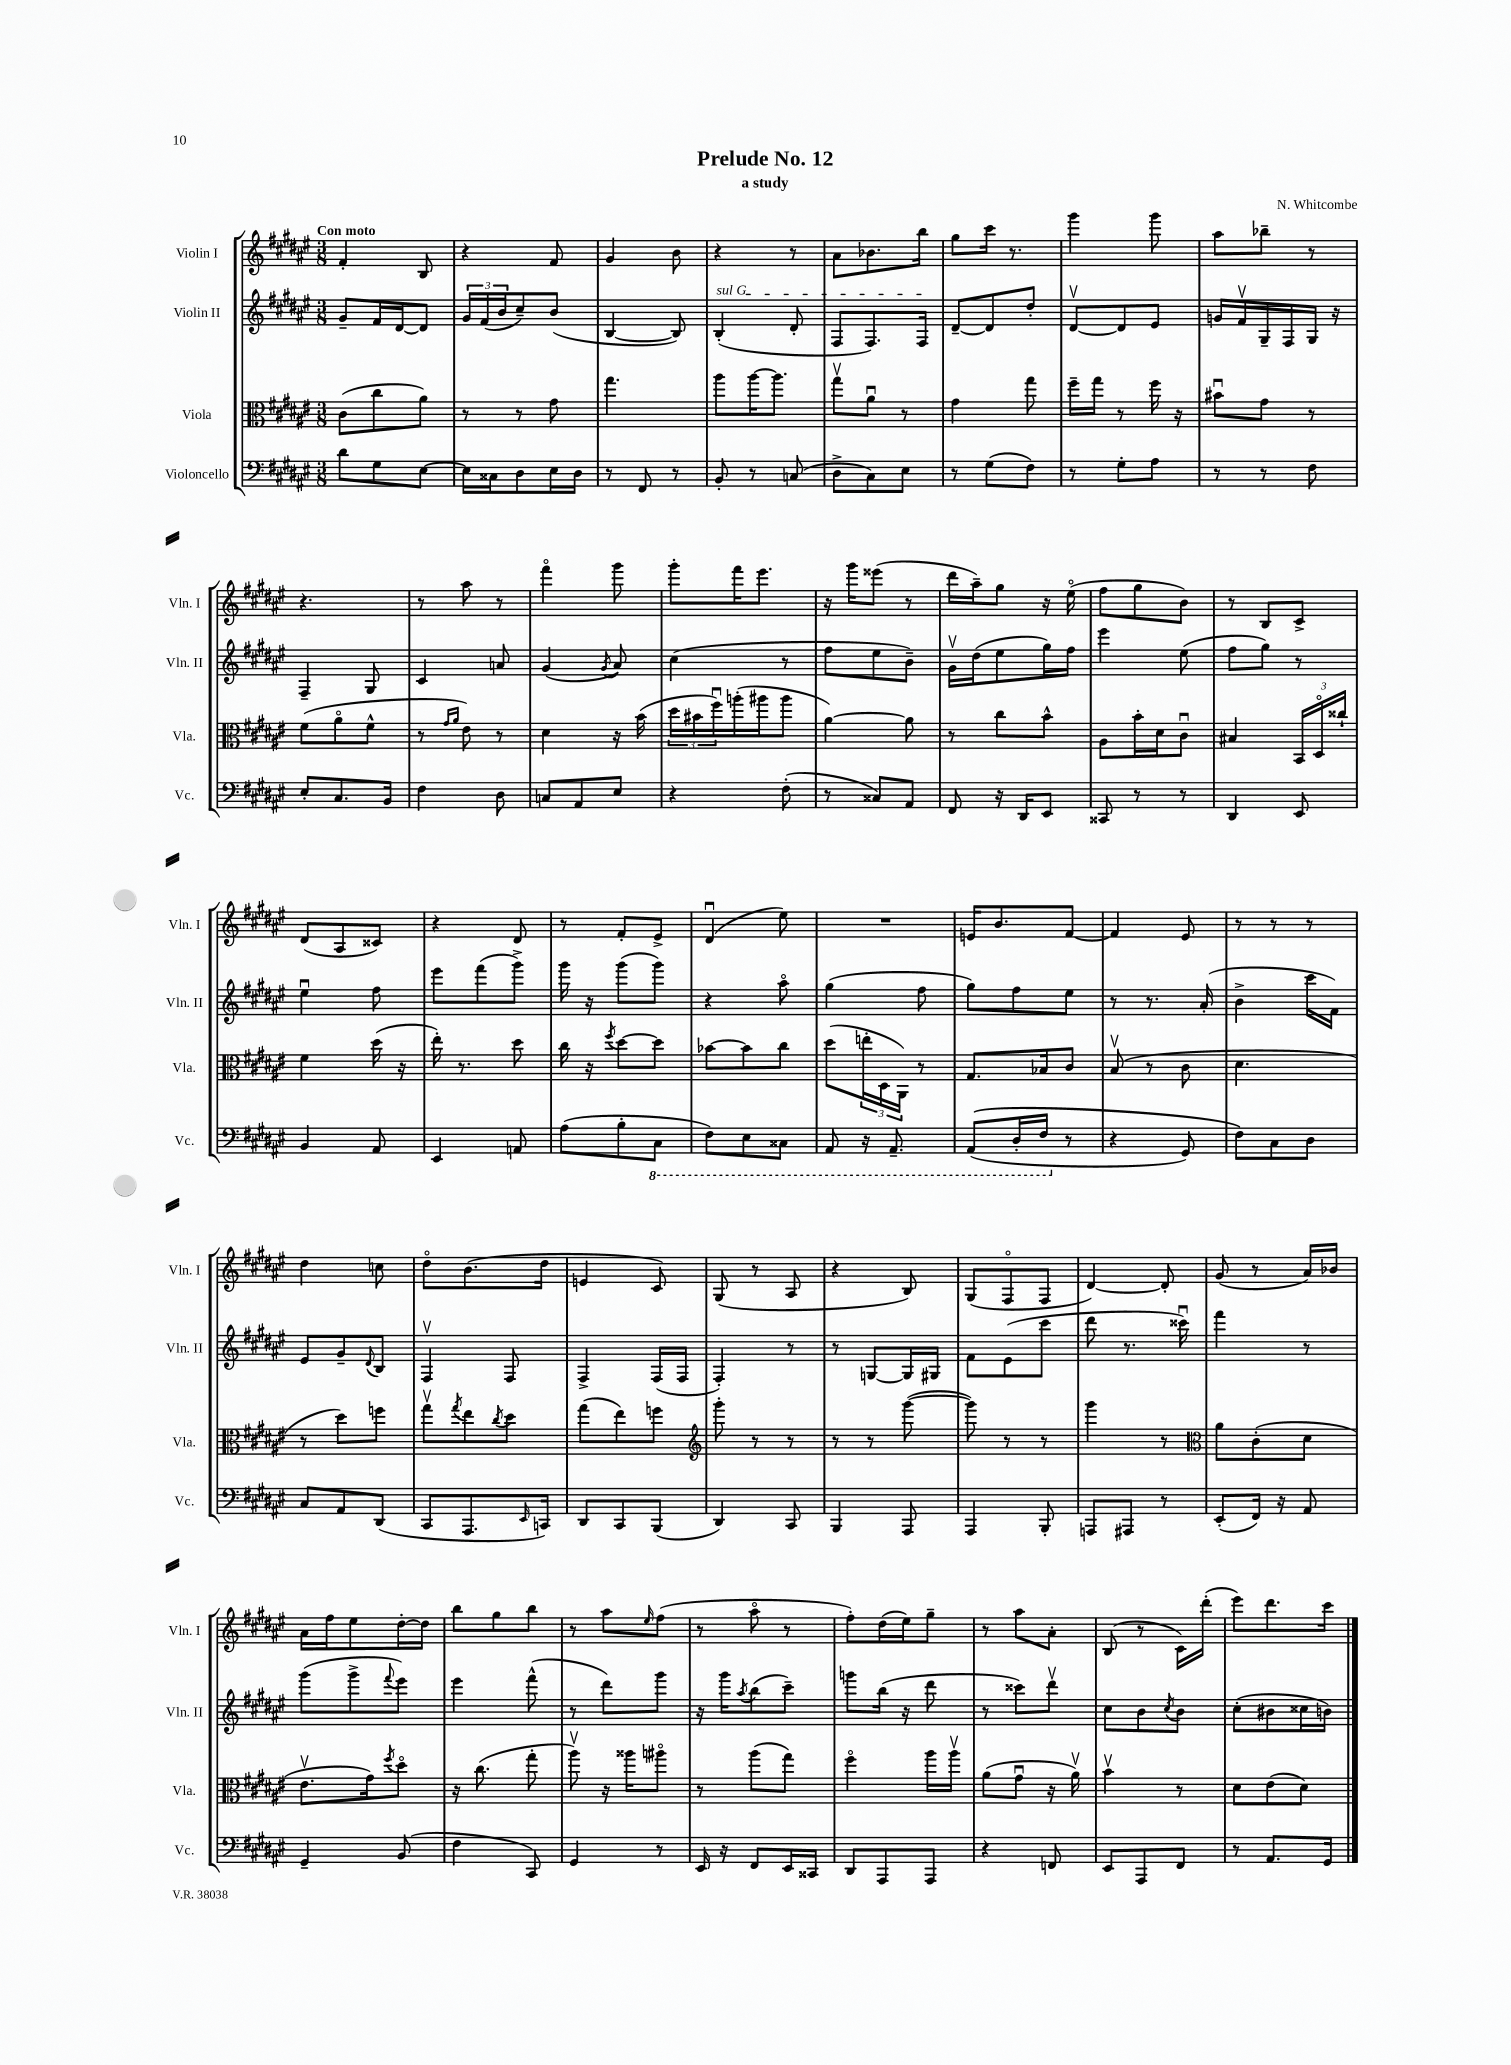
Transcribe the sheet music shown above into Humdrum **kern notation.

**kern	**kern	**kern	**kern
*part4	*part3	*part2	*part1
*staff4	*staff3	*staff2	*staff1
*I"Violoncello	*I"Viola	*I"Violin II	*I"Violin I
*I'Vc.	*I'Vla.	*I'Vln. II	*I'Vln. I
*clefF4	*clefC3	*clefG2	*clefG2
*k[f#c#g#d#a#e#]	*k[f#c#g#d#a#e#]	*k[f#c#g#d#a#e#]	*k[f#c#g#d#a#e#]
*M3/8	*M3/8	*M3/8	*M3/8
=1	=1	=1	=1
!	!	!	!LO:TX:a:B:t=Con moto
8d#\L	(8c#\L	8g#~/L	4f#'/
8G#\	8cc#\	16f#/L	.
.	.	[16d#/J	.
[8E#\J	8a#\J)	8d#/J]	8B/
=2	=2	=2	=2
16E#\LL]	8r	24g#/LL	4r
.	.	(24f#/	.
16C##X\J	.	.	.
.	.	24b/J	.
8D#\	8r	8cc#~/)	.
16E#\L	8g#\	(8b/J	8f#/
16D#\JJ	.	.	.
=3	=3	=3	=3
8r	4.gg#\	[4B/	4g#/
8FF#/	.	.	.
8r	.	8B/])	8b\
=4	=4	=4	=4
!	!	!LO:TX:a:i:t=sul G	!
8BB'/	8aa#\L	(4B'/	4r
8r	[16aa#\K	.	.
.	8.aa#\J]	.	.
(8Cn/	.	8d#'/	8r
=5	=5	=5	=5
8D#^\L	8gg#v\L	8F#/L	8a#\L
8C#\)	8a#u\J	8.F#/)	8.b-X\
8E#\J	8r	.	.
.	.	16F#/Jk	16bb\Jk
=6	=6	=6	=6
8r	4g#\	[8d#~/L	8gg#\L
(8G#\L	.	8d#/]	16ccc#\Jk
.	.	.	8.r
8F#\J)	8gg#\	8dd#'/J	.
=7	=7	=7	=7
8r	16ff#~\LL	[8d#v/L	4ggg#\
.	16gg#\JJ	.	.
8G#'\L	8r	8d#/]	.
8A#\J	16ff#\	8e#/J	8ggg#\
.	16r	.	.
=8	=8	=8	=8
8r	8b#Xu\L	16gn/LL	8aa#\L
.	.	16f#v/	.
8r	8g#\J	16G#~/	8bb-X~\J
.	.	16F#/	.
8F#\	8r	16G#/JJ	8r
.	.	16r	.
!!LO:LB:g=z
=9	=9	=9	=9
8E#'/L	(8f#\L	4F#~/	4.r
8.C#/	8a#\	.	.
.	8f#^^\J	8G#/	.
16BB/Jk	.	.	.
=10	=10	=10	=10
4F#\	8r	4c#/	8r
.	16qqg#/LL	.	.
.	16qqa#/JJ	.	.
.	8e#\)	.	8aa#\
8D#\	8r	8an/	8r
=11	=11	=11	=11
8Cn/L	4d#\	(4g#/	4fff#\
8AA#/	.	.	.
.	.	8qg#/	.
8E#/J	16r	8a#/)	8ggg#\
.	(16b\	.	.
=12	=12	=12	=12
4r	24dd#\LL	(4cc#\	8ggg#'\L
.	24b#X\	.	.
.	24ff#u\)	.	.
.	(16aan'\	.	16fff#\K
.	16aa#X\J	.	8.eee#\J
(8F#'\	8aa#\J	8r	.
=13	=13	=13	=13
8r	[4a#\)	8ff#\L	16r
.	.	.	16ggg#\KL
8C##X/L)	.	8ee#\	(8eee##X\J
8AA#/J	8a#\]	8b~\J)	8r
=14	=14	=14	=14
8FF#/	8r	16g#v\LL	16ddd#\LL
.	.	(16dd#\J	16aa#~\J)
16r	8cc#\L	8ee#\	8gg#\J
16DD#/KL	.	.	.
8EE#/J	8b^^\J	16gg#\L)	16r
.	.	16ff#\JJ	(16ee#\
=15	=15	=15	=15
8CC##X/	8A#\L	4eee#\	8ff#\L
8r	16b'\L	.	8gg#\
.	16d#\J	.	.
8r	8c#u\J	(8ee#\	8b\J)
=16	=16	=16	=16
4DD#/	4B#X/	8ff#\L	8r
.	.	8gg#\J)	8B/L
8EE#/	24BB/LL	8r	8c#^/J
.	24D#/	.	.
.	24cc##X`/JJ	.	.
!!LO:LB:g=z
=17	=17	=17	=17
4BB/	4f#\	4ee#u\	(8d#/L
.	.	.	8A#/
8AA#/	(16dd#\	8ff#\	8c##X/J)
.	16r	.	.
=18	=18	=18	=18
4EE#/	16ee#'\)	8eee#\L	4r
.	8.r	.	.
.	.	(8fff#\	.
8AAn/	8dd#\	8ggg#^\J)	8d#/
=19	=19	=19	=19
(8A#\L	16cc#\	16ggg#\	8r
.	16r	16r	.
.	8qff#/	.	.
8B'\	[8dd#\L	(8ggg#\L	8f#'/L
*8ba	*	*	*
8CC#\J	8dd#\J]	8ggg#\J)	8e#^/J
=20	=20	=20	=20
8FF#\L)	[8b-X\L	4r	(4d#u/
8EE#\	8b-\]	.	.
8CC##X\J	8cc#\J	8aa#\	8ee#\)
=21	=21	=21	=21
8AAA#/	(8dd#\L	(4gg#\	4.r
16r	24een'\L	.	.
.	24D#\	.	.
8.AAA#~/	.	.	.
.	24AA#\JJ)	.	.
.	8r	8ff#\	.
=22	=22	=22	=22
((8AAA#/L	8.G#/L	8gg#\L)	16en/KL
.	.	.	8.b/
16DD#'/L	.	8ff#\	.
16FF#/JJ	16B-X/k	.	.
*X8ba	*	*	*
8r	8c#/J	8ee#\J	[8f#/J
=23	=23	=23	=23
4r	(8Bv/	8r	4f#/]
.	8r	8.r	.
8GG#/)	8c#\	.	8e#/
.	.	(16a#'/	.
=24	=24	=24	=24
8F#\L)	4.d#\	4b^\	8r
8C#\	.	.	8r
8D#\J	.	16ccc#\LL	8r
.	.	16f#\JJ)	.
!!LO:LB:g=z
=25	=25	=25	=25
8C#/L	8r	8e#/L	4dd#\
8AA#/	8dd#\L)	8g#~/	.
.	.	8qqd#/	.
(8DD#/J	8ffn\J	8B/J	8ccn\
=26	=26	=26	=26
8CC#/L	8gg#v\L	4F#v/	8dd#\L
.	8qgg#/	.	.
8.AAA#/	8ee#\	.	(8.b\
.	8qcc#/	.	.
.	8dd#\J	8F#/	.
16qqEE#/	.	.	.
16CCn/Jk)	.	.	16dd#\Jk
=27	=27	=27	=27
8DD#/L	(8gg#\L	4F#^/	4en/
8CC#/	8ee#\)	.	.
(8BBB/J	8ffn\J	(16F#/LL	8c#/)
.	.	16F#/JJ	.
=28	=28	=28	=28
*	*clefG2	*	*
4DD#/)	8ggg#'\	4F#'/)	(8G#/
.	8r	.	8r
8CC#/	8r	8r	8A#/
=29	=29	=29	=29
4BBB/	8r	8r	4r
.	8r	[8Gn/L	.
8AAA#/	([8ggg#\	16G/L]	8B/)
.	.	16G#X/JJ	.
=30	=30	=30	=30
4AAA#/	8ggg#\])	8f#\L	(8G#/L
.	8r	(8e#\	8F#/
8BBB'/	8r	8ccc#\J	8F#/J
=31	=31	=31	=31
8AAAn/L	4ggg#\	8ddd#\	[4d#/)
8AAA#X/J	.	8.r	.
8r	8r	.	8d#'/]
.	.	16ccc##Xu\)	.
=32	=32	=32	=32
*	*clefC3	*	*
(8EE#'/L	8a#\L	4fff#\	(8g#/
16FF#/Jk)	(8c#'\	.	8r
16r	.	.	.
8AA#/	8d#\J	8r	16a#/LL)
.	.	.	16b-X/JJ
!!LO:LB:g=z
=33	=33	=33	=33
4GG#~/	8.e#v\L	(8ggg#\L	16a#\LL
.	.	.	16ff#\J
.	.	8ggg#^\	8ee#\
.	16g#\k)	.	.
.	8qff#/	8qqfff#/	.
(8BB/	8dd#\J	8eee#\J)	[16dd#'\L
.	.	.	16dd#\JJ]
=34	=34	=34	=34
4F#\	16r	4eee#\	8bb\L
.	(8.cc#\	.	.
.	.	.	8gg#\
8CC#/)	8gg#'\	(8fff#^^\	8bb\J
=35	=35	=35	=35
4GG#/	8aa#v\)	8r	8r
.	16r	8ddd#\L)	8aa#\L
.	16aa##X\KL	.	.
.	.	.	16qqee#/
8r	8aa#X\J	8ggg#\J	(8ff#\J
=36	=36	=36	=36
16EE#/	8r	16r	8r
16r	.	16ggg#\KL	.
.	.	8qaa#/	.
8FF#/L	(8aa#\L	(8bb\	8aa#\
16EE#/L	8gg#\J)	8ccc#~\J)	8r
16CC##X/JJ	.	.	.
=37	=37	=37	=37
8DD#/L	4ff#\	8gggn\L	8ff#'\L)
8AAA#/	.	(16bb\Jk	(16dd#\L
.	.	16r	16ee#\J)
8AAA#/J	16aa#\LL	8ddd#\	8gg#~\J
.	16aa#v\JJ	.	.
=38	=38	=38	=38
4r	(8a#\L	8r	8r
.	8g#u\J	8ccc##X\L)	8aa#\L
8FFn/	16r	8ddd#v\J	8a#'\J
.	16a#v\)	.	.
=39	=39	=39	=39
8EE#/L	4bv\	8cc#\L	(8B/
8AAA#/	.	8b\	8r
.	.	8qcc#/	.
8FF#/J	8r	8b\J	16c#\LL)
.	.	.	(16ddd#'\JJ
=40	=40	=40	=40
8r	8d#\L	(8cc#'\L	8eee#\L)
8.AA#/L	(8e#\	8b#X\	8.ddd#\
.	8d#\J)	16cc##X\L	.
16GG#/Jk	.	16bn\JJ)	16ccc#\Jk
==	==	==	==
*-	*-	*-	*-
